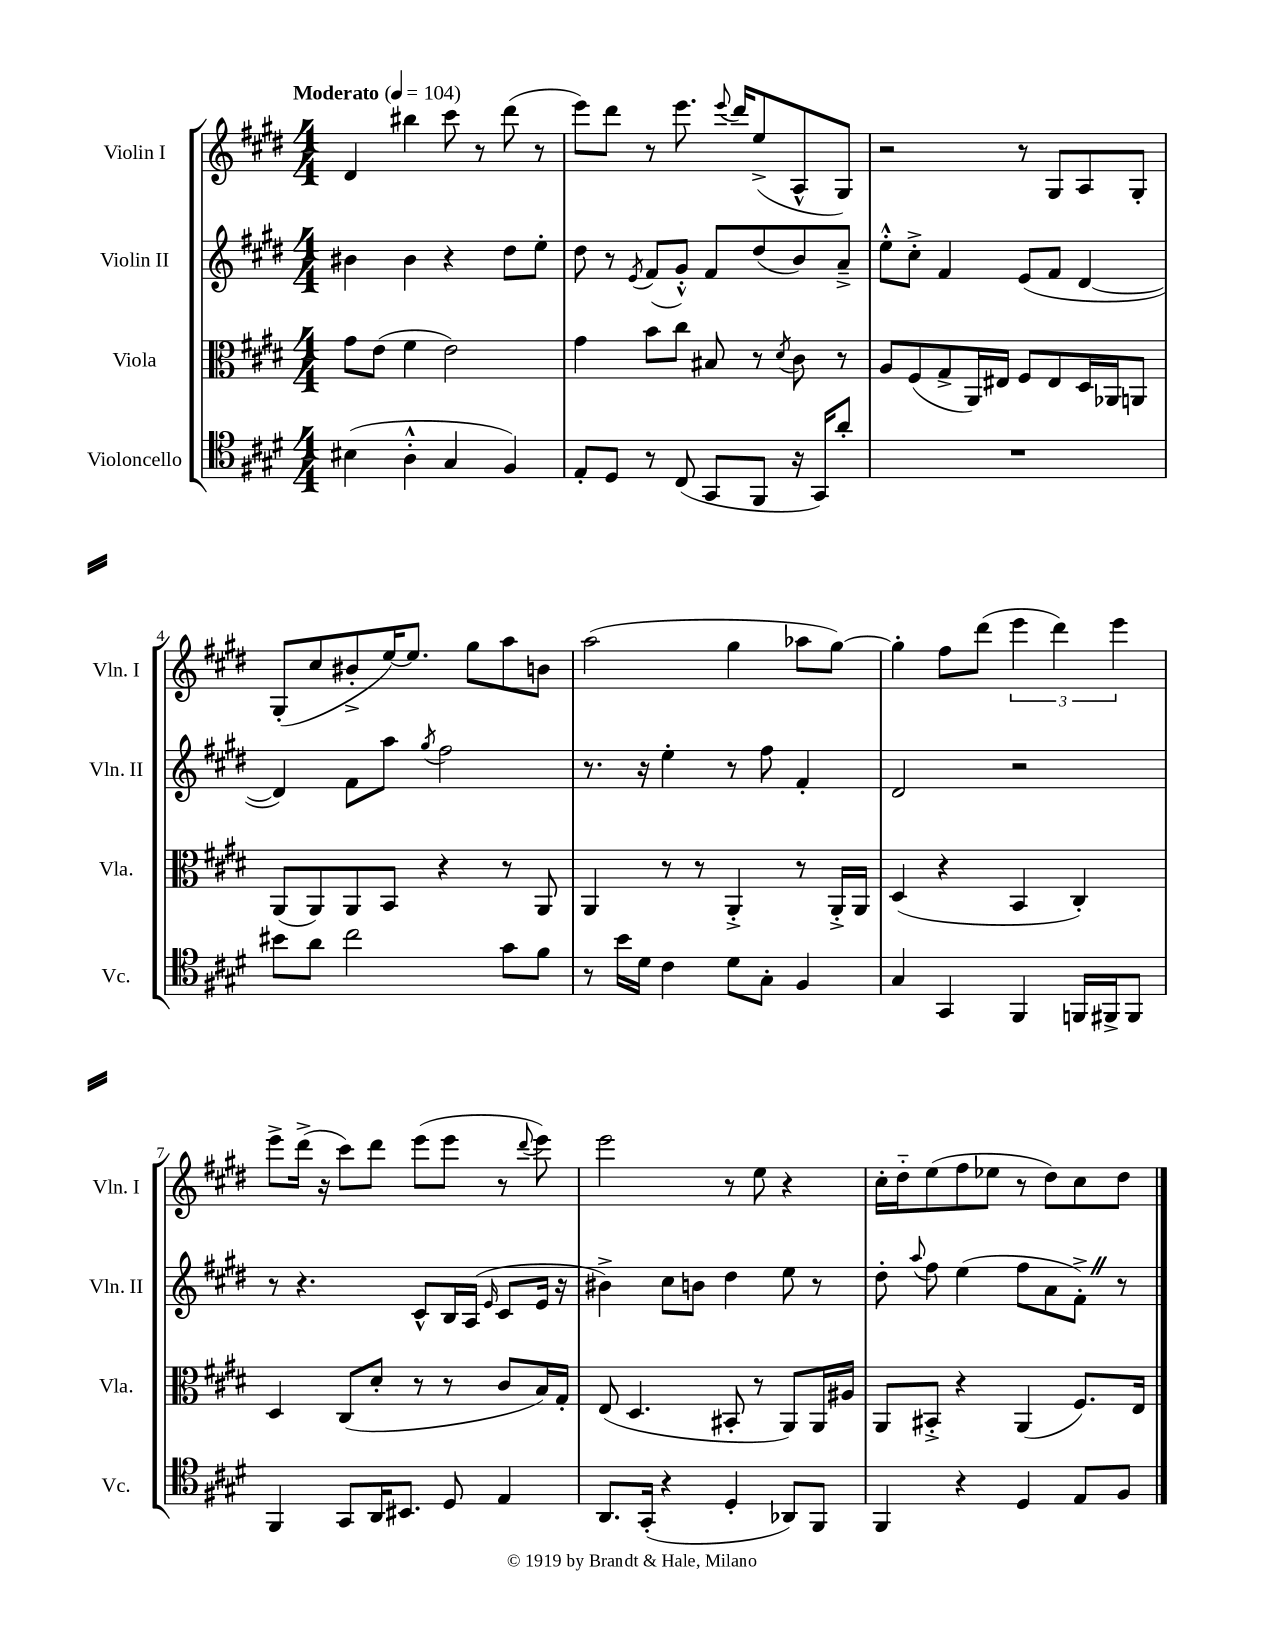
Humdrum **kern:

**kern	**kern	**kern	**kern
*part4	*part3	*part2	*part1
*staff4	*staff3	*staff2	*staff1
*I"Violoncello	*I"Viola	*I"Violin II	*I"Violin I
*I'Vc.	*I'Vla.	*I'Vln. II	*I'Vln. I
*clefC4	*clefC3	*clefG2	*clefG2
*k[f#c#g#d#]	*k[f#c#g#d#]	*k[f#c#g#d#]	*k[f#c#g#d#]
*M4/4	*M4/4	*M4/4	*M4/4
*MM104	*MM104	*MM104	*MM104
=1	=1	=1	=1
!	!	!	!LO:TX:a:B:t=Moderato
(4B#X\	8g#\L	4b#X\	4d#/
.	(8e\J	.	.
4A'^^\	4f#\	4b#\	4bb#X\
4G#/	2e\)	4r	8ccc#\
.	.	.	8r
4F#/)	.	8dd#\L	(8ddd#\
.	.	8ee'\J	8r
=2	=2	=2	=2
8E'/L	4g#\	8dd#\	8eee\L)
8D#/J	.	8r	8ddd#\J
.	.	8qe/	.
8r	8b\L	(8f#/L	8r
(8C#/	8cc#\J	8g#'^^/J)	8.eee\
8GG#/L	8B#X/	8f#/L	.
.	.	.	8qqeee/
.	.	.	16ddd#/KL
8FF#/J	8r	(8dd#/	(8ee^/
.	8qd#/	.	.
16r	8c#\	8b/)	8A^^/
16GG#/KL)	.	.	.
8a'/J	8r	8a~^/J	8G#/J)
=3	=3	=3	=3
1r	8A/L	8ee'^^\L	2r
.	(8F#/	8cc#'^\J	.
.	8G#^/	4f#/	.
.	16AA/L)	.	.
.	16E#X/JJ	.	.
.	8F#/L	(8e/L	8r
.	8E#/	8f#/J	8G#/L
.	16D#/L	[4d#/	8A/
.	16AA-X/J	.	.
.	8AAn/J	.	8G#'/J
!!LO:LB:g=z
=4	=4	=4	=4
8b#X\L	(8AA/L	4d#/])	(8G#'/L
8a\J	8AA/)	.	8cc#/
2cc#\	8AA/	8f#\L	8b#X'^/
.	8BB/J	8aa\J	[16ee/K)
.	.	.	8.ee/J]
.	.	8qgg#/	.
.	4r	2ff#\	.
.	.	.	8gg#\L
8g#\L	8r	.	8aa\
8f#\J	8AA/	.	8bn\J
=5	=5	=5	=5
8r	4AA/	8.r	(2aa\
16b\LL	.	.	.
16d#\JJ	.	16r	.
4c#\	8r	4ee'\	.
.	8r	.	.
8d#\L	4AA'^/	8r	4gg#\
8G#'\J	.	8ff#\	.
4F#/	8r	4f#'/	8aa-X\L
.	16AA'^/LL	.	[8gg#\J)
.	16AA/JJ	.	.
=6	=6	=6	=6
4G#/	(4D#/	2d#/	4gg#'\]
4GG#/	4r	.	8ff#\L
.	.	.	(8ddd#\J
4FF#/	4BB/	2r	6eee\
.	.	.	6ddd#\)
16FFn/LL	4C#'/)	.	.
16FF#X^/J	.	.	.
.	.	.	6eee\
8FF#/J	.	.	.
!!LO:LB:g=z
=7	=7	=7	=7
4FF#/	4D#/	8r	8eee^\L
.	.	4.r	(16ddd#^\Jk
.	.	.	16r
8GG#/L	(8C#/L	.	8ccc#\L)
16AA/K	8d#'/J	.	8ddd#\J
8.BB#X/J	.	.	.
.	8r	8c#^^/L	(8eee\L
8D#/	8r	16B/L	8eee\J
.	.	(16A/JJ	.
.	.	16qqe/	.
4E/	8c#/L	8c#/L	8r
.	.	.	8qqddd#/
.	16B/L)	16e/Jk	8eee\)
.	16G#'/JJ	16r	.
=8	=8	=8	=8
8.AA/L	(8E/	4b#X^\)	2eee\
.	4.D#/	.	.
(16GG#'/Jk	.	.	.
4r	.	8cc#\L	.
.	.	8bn\J	.
4D#'/	8BB#X'/	4dd#\	8r
.	8r	.	8ee\
8AA-X/L)	8AA/L)	8ee\	4r
8FF#/J	16AA/L	8r	.
.	16A#X/JJ	.	.
=9	=9	=9	=9
4FF#/	8AA/L	8dd#'\	16cc#'\LL
.	.	.	16dd#\J
.	.	8qqaa/	.
.	8BB#X'^/J	8ff#\	(8ee\
4r	4r	(4ee\	8ff#\
.	.	.	8ee-X\J
4D#/	(4AA/	8ff#\L	8r
.	.	8a\	8dd#\L)
8E/L	8.F#/L)	8f#'^Z\J)	8cc#\
8F#/J	.	8r	8dd#\J
.	16E/Jk	.	.
==	==	==	==
*-	*-	*-	*-
